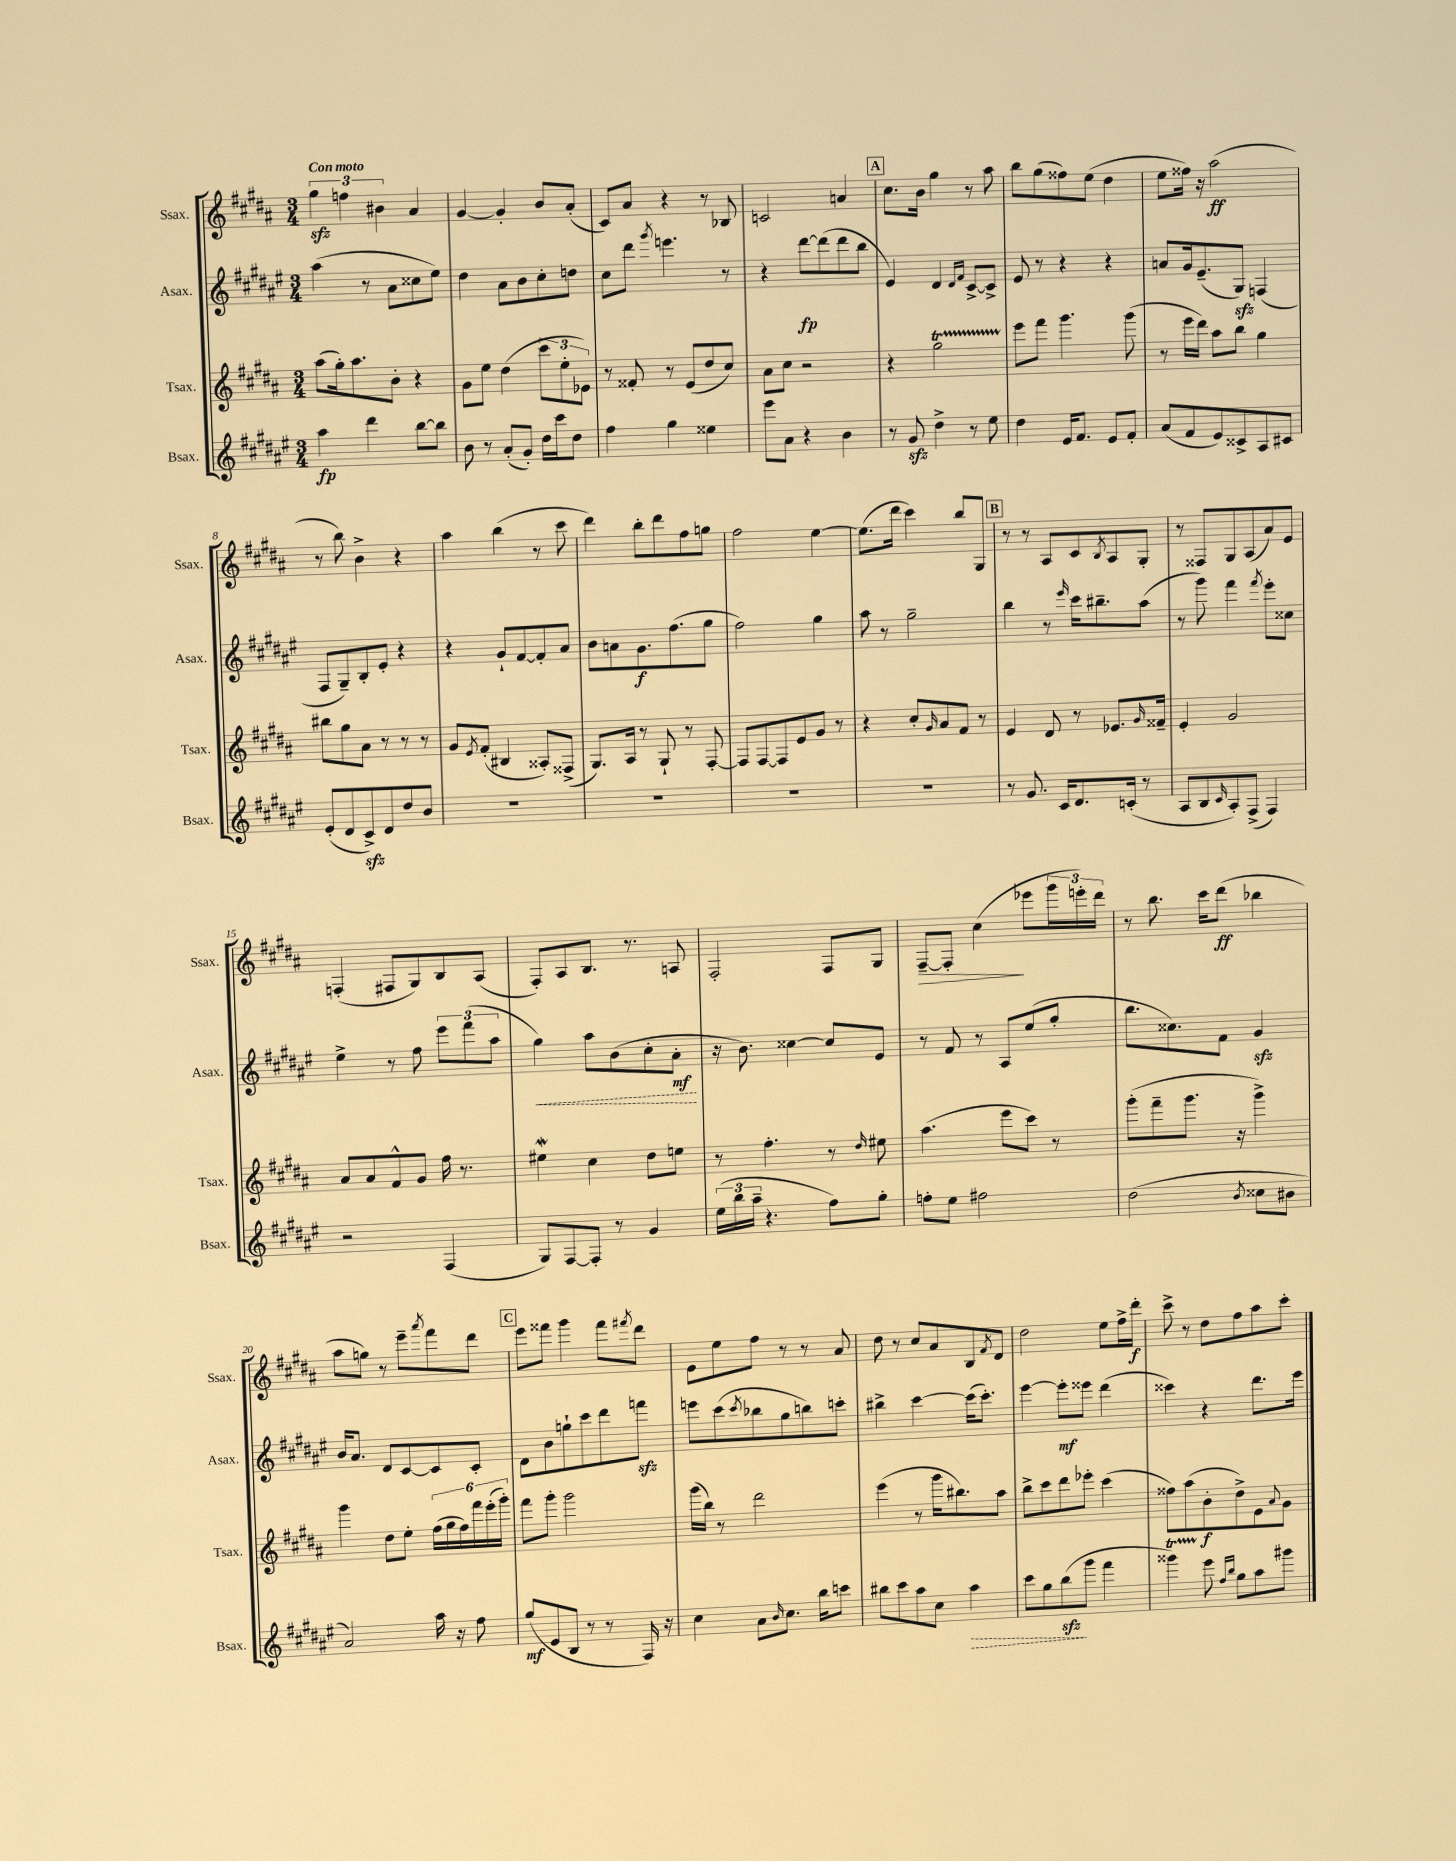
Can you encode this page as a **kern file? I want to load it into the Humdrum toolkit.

**kern	**kern	**kern	**kern
*staff4	*staff3	*staff2	*staff1
*clefG2	*clefG2	*clefG2	*clefG2
*k[f#c#g#d#a#e#]	*k[f#c#g#d#a#]	*k[f#c#g#d#a#e#]	*k[f#c#g#d#a#]
*M3/4	*M3/4	*M3/4	*M3/4
4aa#	(8aa#	(4aa#	6gg#
.	16gg#')	.	.
.	.	.	6ff
.	8.aa#	.	.
4ddd#	.	8r	.
.	.	.	6b#
.	8b'	8a#	.
[8bb	4r	8cc##	4a#
8bb]	.	8ee#)	.
=	=	=	=
8b	8g#	4dd#	[4g#
8r	8ee	.	.
(8a#'	(4dd#	8a#	4g#']
8g#')	.	8b	.
16dd#	12ccc#	8cc#'	8b
16ccc#	.	.	.
.	12ee'	.	.
8dd#	.	8dd	(8a#'
.	12e-)	.	.
=	=	=	=
4ff#	8r	8cc#	8c#)
.	8f##'	8ddd#	8a#
.	.	8qggg#	.
4gg#	8r	4.eee	4r
.	(8e	.	.
4ee##	8dd#	.	8r
.	8cc#)	8r	8B-
=	=	=	=
8eee#	8a#	4r	2c
8a#	8cc#	.	.
4r	2r	[8ddd#	.
.	.	(8ddd#]	.
4b	.	8ddd#	4a
.	.	8bb	.
=	=	=	=
8r	4r	4e#)	8.cc#
8g#	.	.	.
.	.	.	16b
4dd#^	2gg#	4d#	4gg#
.	.	16qqd#	.
.	.	16qqf#	.
8r	.	[8c#^	8r
8ee#	.	8c#^]	8aa#
=	=	=	=
4dd#	8eee	8e#	8bb
.	8fff#	8r	(8gg#
16e#	4.ggg#	4r	8ff##)
8.f#	.	.	.
.	.	.	(8ee
8e#	.	4r	4dd#
8f#'	(8ggg#	.	.
=	=	=	=
(8a#	8r	8a	8ee
8f#	16eee	16g#	16ff##)
.	16ddd#)	(8.e#~	16r
8e#)	8aa#	.	(2aa#
8c##^	8bb	8G#)	.
8A#	4gg#	(4F	.
8c#	.	.	.
=	=	=	=
(8e#'	8bb#	8F#	8r
8d#	8gg#	8G#~)	8bb)
8c#^)	8a#	8B'	4b^
8d#	8r	8e#'	.
8dd#	8r	4r	4r
8b	8r	.	.
=	=	=	=
2.r	8g#	4r	4aa#
.	8qe	.	.
.	(8f#'	.	.
.	4B#	8g#`	(4bb
.	.	[8f#	.
.	8A##')	8f#']	8r
.	(8F##^	8a#	8ccc#
=	=	=	=
2.r	8.G#)	8b	4ddd#)
.	.	8a	.
.	16A#	.	.
.	8r	8.g#	8bb'
.	8G#`	.	8ddd#
.	.	(8.ff#	.
.	8r	.	8ff#
.	[8F#'	8gg#	8gg
=	=	=	=
2.r	8F#]	2ff#)	2ff#
.	[8F#	.	.
.	8F#]	.	.
.	8e	.	.
.	8g#	4gg#	[4ee
.	8r	.	.
=	=	=	=
2.r	4r	8aa#	(8.ee]
.	.	8r	.
.	.	.	16ddd#
.	8cc#'	2gg#~	4ccc#)
.	16qqg#	.	.
.	8a#	.	.
.	8f#	.	8bb
.	8r	.	8G#
=	=	=	=
8r	4e	4bb	8r
8.g#	.	.	8r
.	8d#	8r	8A#
16c#	.	.	.
.	.	16qqeee#	.
8.d#	8r	16ccc#	8c#
.	.	8.bb#~	.
.	.	.	8qB
.	8.e-	.	8A#
(16c'	.	.	.
8r	.	(8aa#	8G#'
.	16qqg#	.	.
.	16f##~	.	.
=	=	=	=
8A#	4e'	8r	8r
8B	.	8ggg#)	8F##
16qqc#	.	.	.
8A#')	2g#	4fff#	8G#
(8F#^	.	.	(8A#
.	.	8qfff#	.
4F#)	.	8eee#'	8a#)
.	.	8cc##	8e
=	=	=	=
2r	8a#	4ee#^	(4F'
.	8a#	.	.
.	8f#^^	8r	8F#
.	8g#	8ff#	8G#)
(4F#	16ff#	12eee#	8B
.	8.r	.	.
.	.	(12fff#	.
.	.	.	(8A#
.	.	12aa#	.
=	=	=	=
8G#)	4ee#	4gg#)	8F#')
[8F#	.	.	8A#
8F#']	4cc#	8aa#	8.B
8r	.	(8b	.
.	.	.	8.r
4g#	8dd#	8cc#'	.
.	8ee	8a#'	8A
=	=	=	=
(24ee#	8r	16r	2F#'
24bb	.	.	.
.	.	8.b)	.
24aa#~	.	.	.
4.r	4.ff#'	.	.
.	.	[4cc##	.
8ff#)	8r	8cc##]	8F#
.	16qqdd#	.	.
8gg#'	8ee#	8e#	8G#
=	=	=	=
8ff'	(4.aa#	8r	[8F#~
8ee#	.	8f#	8F#']
2ff#	.	8r	(4cc#
.	8eee	8A#	.
.	8ccc#)	(8ee#	8eee-
.	8r	8gg#'	24ggg#
.	.	.	24eee')
.	.	.	24ddd#
=	=	=	=
(2dd#	(8ggg#'	8.bb	8r
.	8fff#~	.	8.bb
.	.	8.cc##)	.
.	8.ggg#	.	.
.	.	.	16ccc#
.	.	8f#	(8ddd#
.	16r	.	.
8qb	.	.	.
8cc##	4ggg#^)	4g#	4bb-
8b#	.	.	.
=	=	=	=
2a#)	4ggg#	16b	8aa#
.	.	8.a#	.
.	.	.	8gg)
.	8dd#	8d#	8r
.	8ee'	[8c#	8eee~
.	.	.	8qaaa#
16aa#	(24ff#	8c#]	8fff#
.	24gg#	.	.
16r	.	.	.
.	24ff#)	.	.
8ff#	24fff#	8c#'	8ddd#
.	(24eee'	.	.
.	24ggg#')	.	.
=	=	=	=
(8gg#	8fff#	8d#	8eee
8e#	8ggg#'	8b	8fff##
8B	2ggg#	8gg`	4ggg#
8r	.	8ccc#	.
8r	.	8ddd#	8fff##
.	.	.	8qfff#
16F#)	.	8fff	8ddd#
16r	.	.	.
=	=	=	=
4cc#	(16ggg#	8eee	8e
.	16bb)	.	.
.	8r	(8ccc#	8ee
.	.	8qccc#	.
8a#	2ddd#	8bb-	8ff#
16qqb	.	.	.
8.cc#	.	8gg#	8r
.	.	8bb)	8r
16bb	.	.	.
8ccc	.	8ccc'	8a#
=	=	=	=
8bb#	(4eee	4bb#^	8dd#
8ccc#	.	.	8r
8aa#	8r	[4ccc#	8cc#
8cc#	16ggg#	.	8a#
.	8.bb#)	.	.
4aa#	.	(16ccc#]	8B
.	.	8.ccc#')	.
.	.	.	8qf#
.	8aa#	.	8d#
=	=	=	=
8ccc#	8bb^	[4eee#	2dd#
8gg#	8ccc#	.	.
(8bb	8ddd#	8eee#']	.
8ggg#	8eee-'	8eee##	.
4fff#	(4ccc#	(4ddd#	8ee
.	.	.	16ff#^
.	.	.	16ddd#'
=	=	=	=
4ggg##)	8ff##)	4ccc##)	8ccc#^
.	(8aa#	.	8r
8eee#	8b'	4r	8dd#
16qqff#	.	.	.
16qqbb	.	.	.
8gg#	8dd#^)	.	8ff#
8aa#	8e	8.ddd#	8aa#
.	8qqa#	.	.
8ggg#	8g#	.	8ccc#'
.	.	16eee#	.
==	==	==	==
*-	*-	*-	*-
